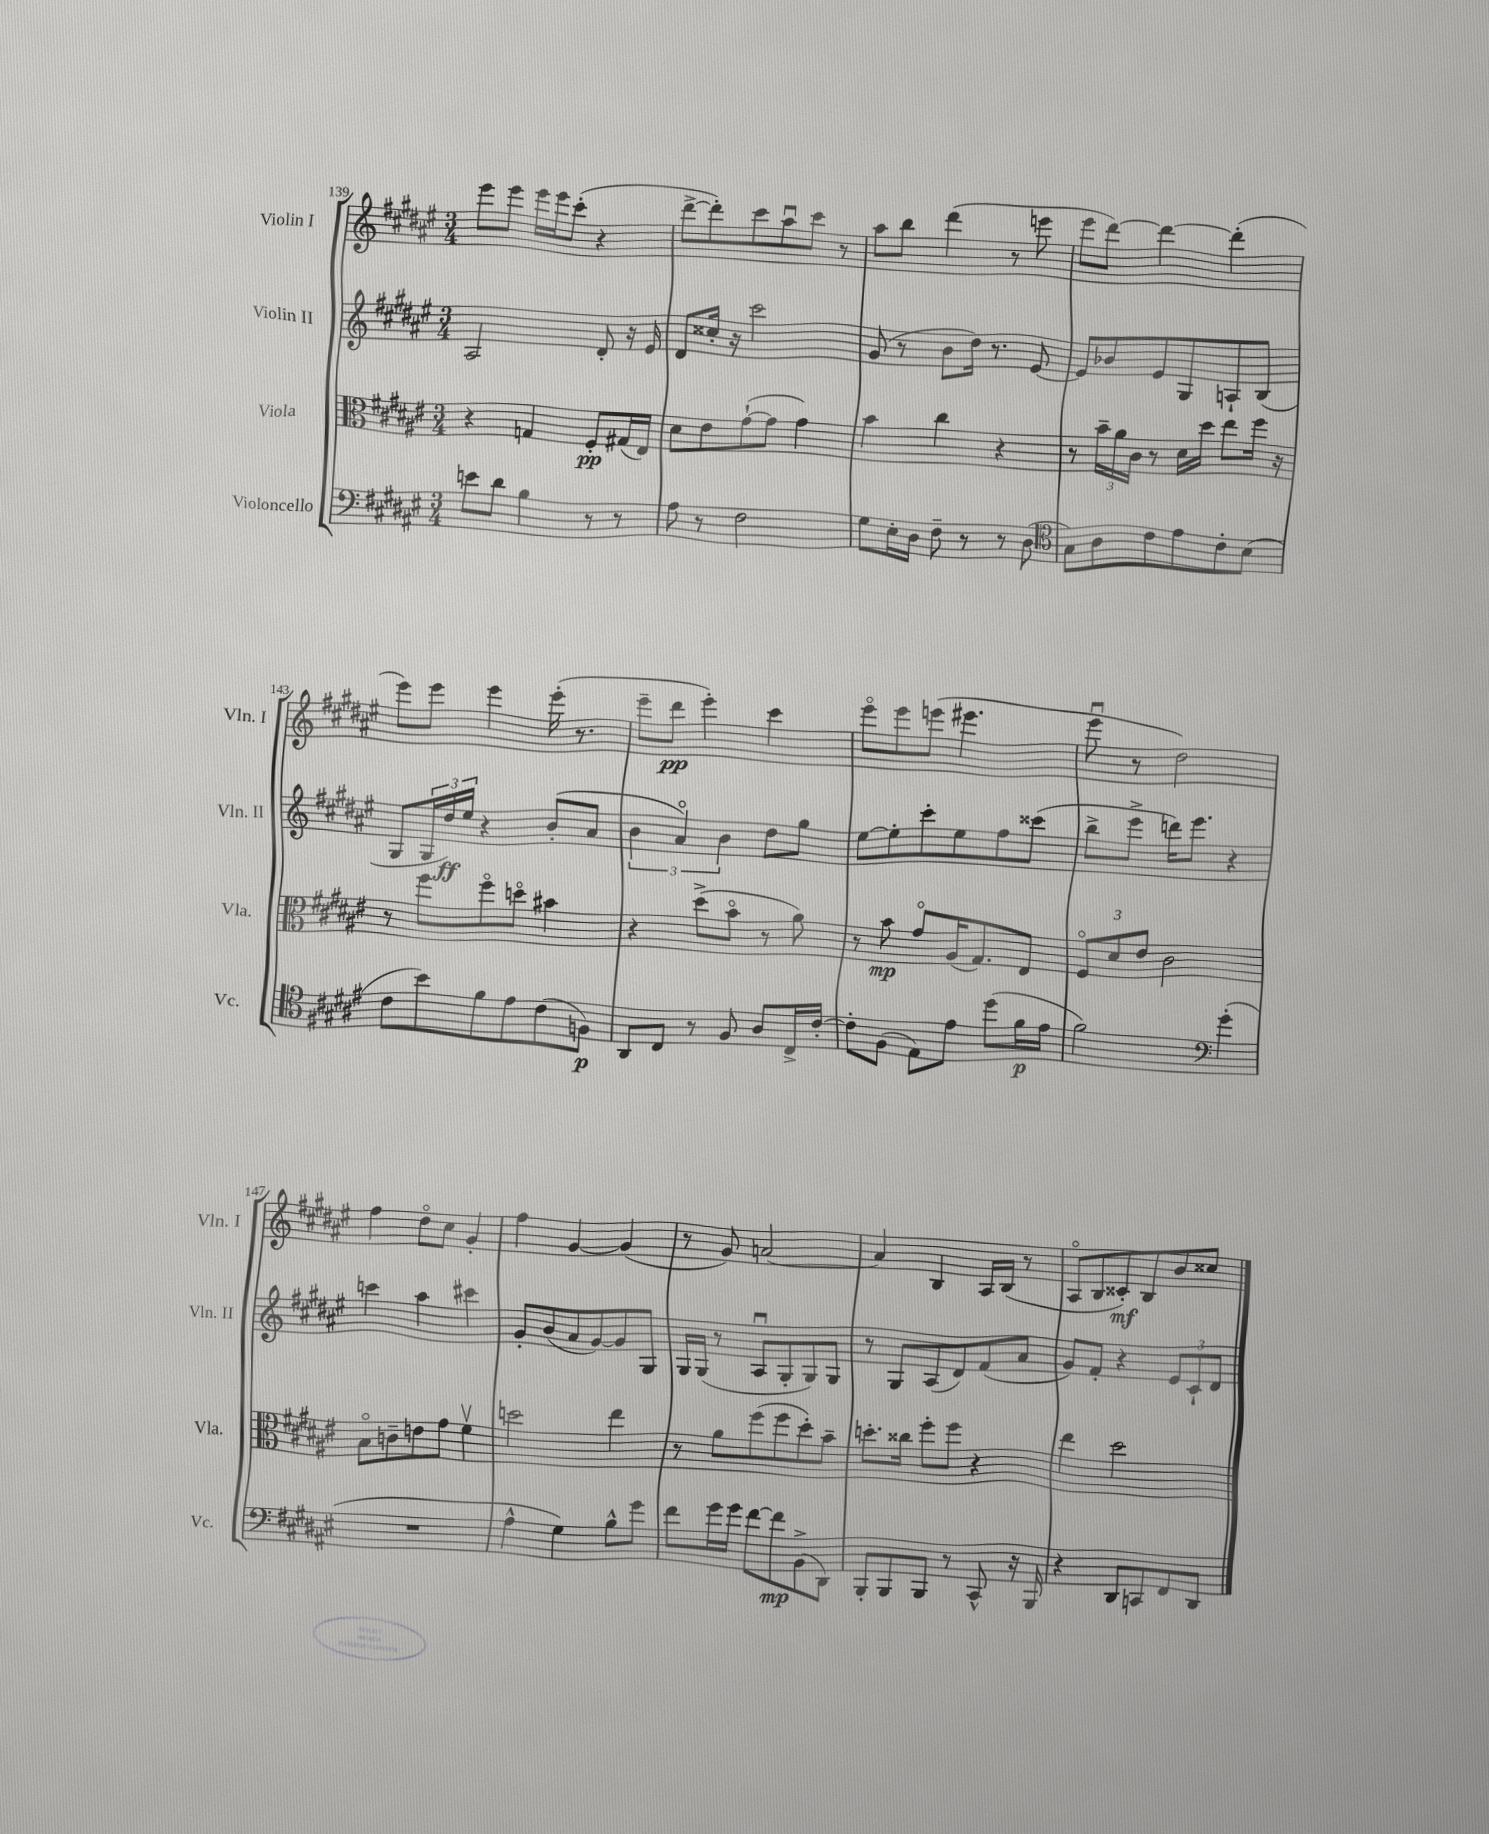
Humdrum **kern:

**kern	**kern	**kern	**kern
*staff4	*staff3	*staff2	*staff1
*clefF4	*clefC3	*clefG2	*clefG2
*k[f#c#g#d#a#e#]	*k[f#c#g#d#a#e#]	*k[f#c#g#d#a#e#]	*k[f#c#g#d#a#e#]
*M3/4	*M3/4	*M3/4	*M3/4
8e	4r	2A#	8eee#
8d#	.	.	8eee#
4B	4G	.	16eee#
.	.	.	16eee#
.	.	.	(8ccc#'
8r	8F#'	8d#'	4r
8r	(16G#	16r	.
.	16E#)	16e#	.
=	=	=	=
8A#	8d#	8d#	[8ddd#^
8r	8e#	16cc##'	8ddd#'])
.	.	16r	.
2F#	([8g#`	2ccc#	8ccc#
.	8g#]	.	8aa#u
.	4g#)	.	8ccc#
.	.	.	8r
=	=	=	=
8G#	4b	(8g#	8aa#
16E#'	.	8r	8bb
16D#	.	.	.
8F#~	4cc#	8b	(4ddd#
8r	.	16dd#)	.
.	.	8.r	.
8r	4r	.	8r
(8D#	.	[8e#	8eee
=	=	=	=
*clefC4	*	*	*
8G#)	8r	8e#]	8eee#
8A#	24b~	8b-	[8ddd#)
.	24a#	.	.
.	24c#	.	.
8c#	8r	8e#	4ddd#_
8e#	16d#	8G#	.
.	16dd#	.	.
8c#'	8ee#	8A`	(4ddd#']
(8B	16ff#	(8B	.
.	16r	.	.
=	=	=	=
8c#	8r	8G#	8eee#)
8b)	8ff#	24G#	8eee#
.	.	24dd#)	.
.	.	24ee#	.
8f#	8ff#o	4r	4eee#
8e#	8ddo	.	.
(8c#	4b#	(8b'	(16eee#'
.	.	.	8.r
8F)	.	8a#	.
=	=	=	=
8AA#	4r	6b	8eee#~
8C#	.	.	8ddd#
.	.	6a#o)	.
8r	(8dd#^	.	4eee#')
.	.	6b	.
8F#	8bo	.	.
8A#	8r	8dd#	4ccc#
16C#^	8a#)	8gg#	.
[16c#'	.	.	.
=	=	=	=
8c#']	8r	[8ee#	8eee#o
(8F#	8b	8ee#']	8eee#
8E#)	8g#o	8ccc#'	(8eee
8e#	(16A#	8ee#	4.eee#
.	8.G#)	.	.
(8dd#	.	8ff#	.
16f#	8E#	(8ccc##	.
16e#	.	.	.
=	=	=	=
2f#)	12F#o	8bb^	8eee#u
.	12d#	.	.
.	.	8eee#^	8r
.	12e#	.	.
.	2c#	16ddd)	2dd#)
.	.	8.eee#	.
*clefF4	*	*	*
(4g#'	.	4r	.
=	=	=	=
2.r	8Bo	4ccc	4ff#
.	8c~	.	.
.	8e	4aa#	8dd#o
.	8g#	.	8cc#
.	4f#v	4ccc#	4g#'
=	=	=	=
4A#^^	2dd	8g#'	4ff#
.	.	(8b	.
4G#)	.	8a#	[4g#
.	.	[8g#)	.
8B^^	4ee#	8g#]	(4g#]
8g#	.	8G#	.
=	=	=	=
8f#	8r	16G#	8r
.	.	(16G#	.
16g#	8a#	8r	8g#)
16g#	.	.	.
[8f#	(8ff#	8A#u	[2a
8f#]	8ff#	8G#'	.
(8BB^	8dd#')	8G#)	.
8DD#)	8b~	8G#	.
=	=	=	=
8BBB'	8.dd'	8r	4a]
8BBB	.	8G#	.
.	16cc##	.	.
8BBB	8ff#'	(8A#	4B
8r	8ff#	8d#)	.
8CC#^^	4r	(8f#	16A#
.	.	.	(16B
16r	.	8a#	8r
16BBB	.	.	.
=	=	=	=
4r	4ee#	8g#)	8A#o
.	.	8f#'	8B
8DD#	2dd#	4r	8c##')
8CC	.	.	8B
8FF#	.	12e#	8b
.	.	12c#`	.
8DD#	.	.	8cc##
.	.	12d#	.
==	==	==	==
*-	*-	*-	*-
